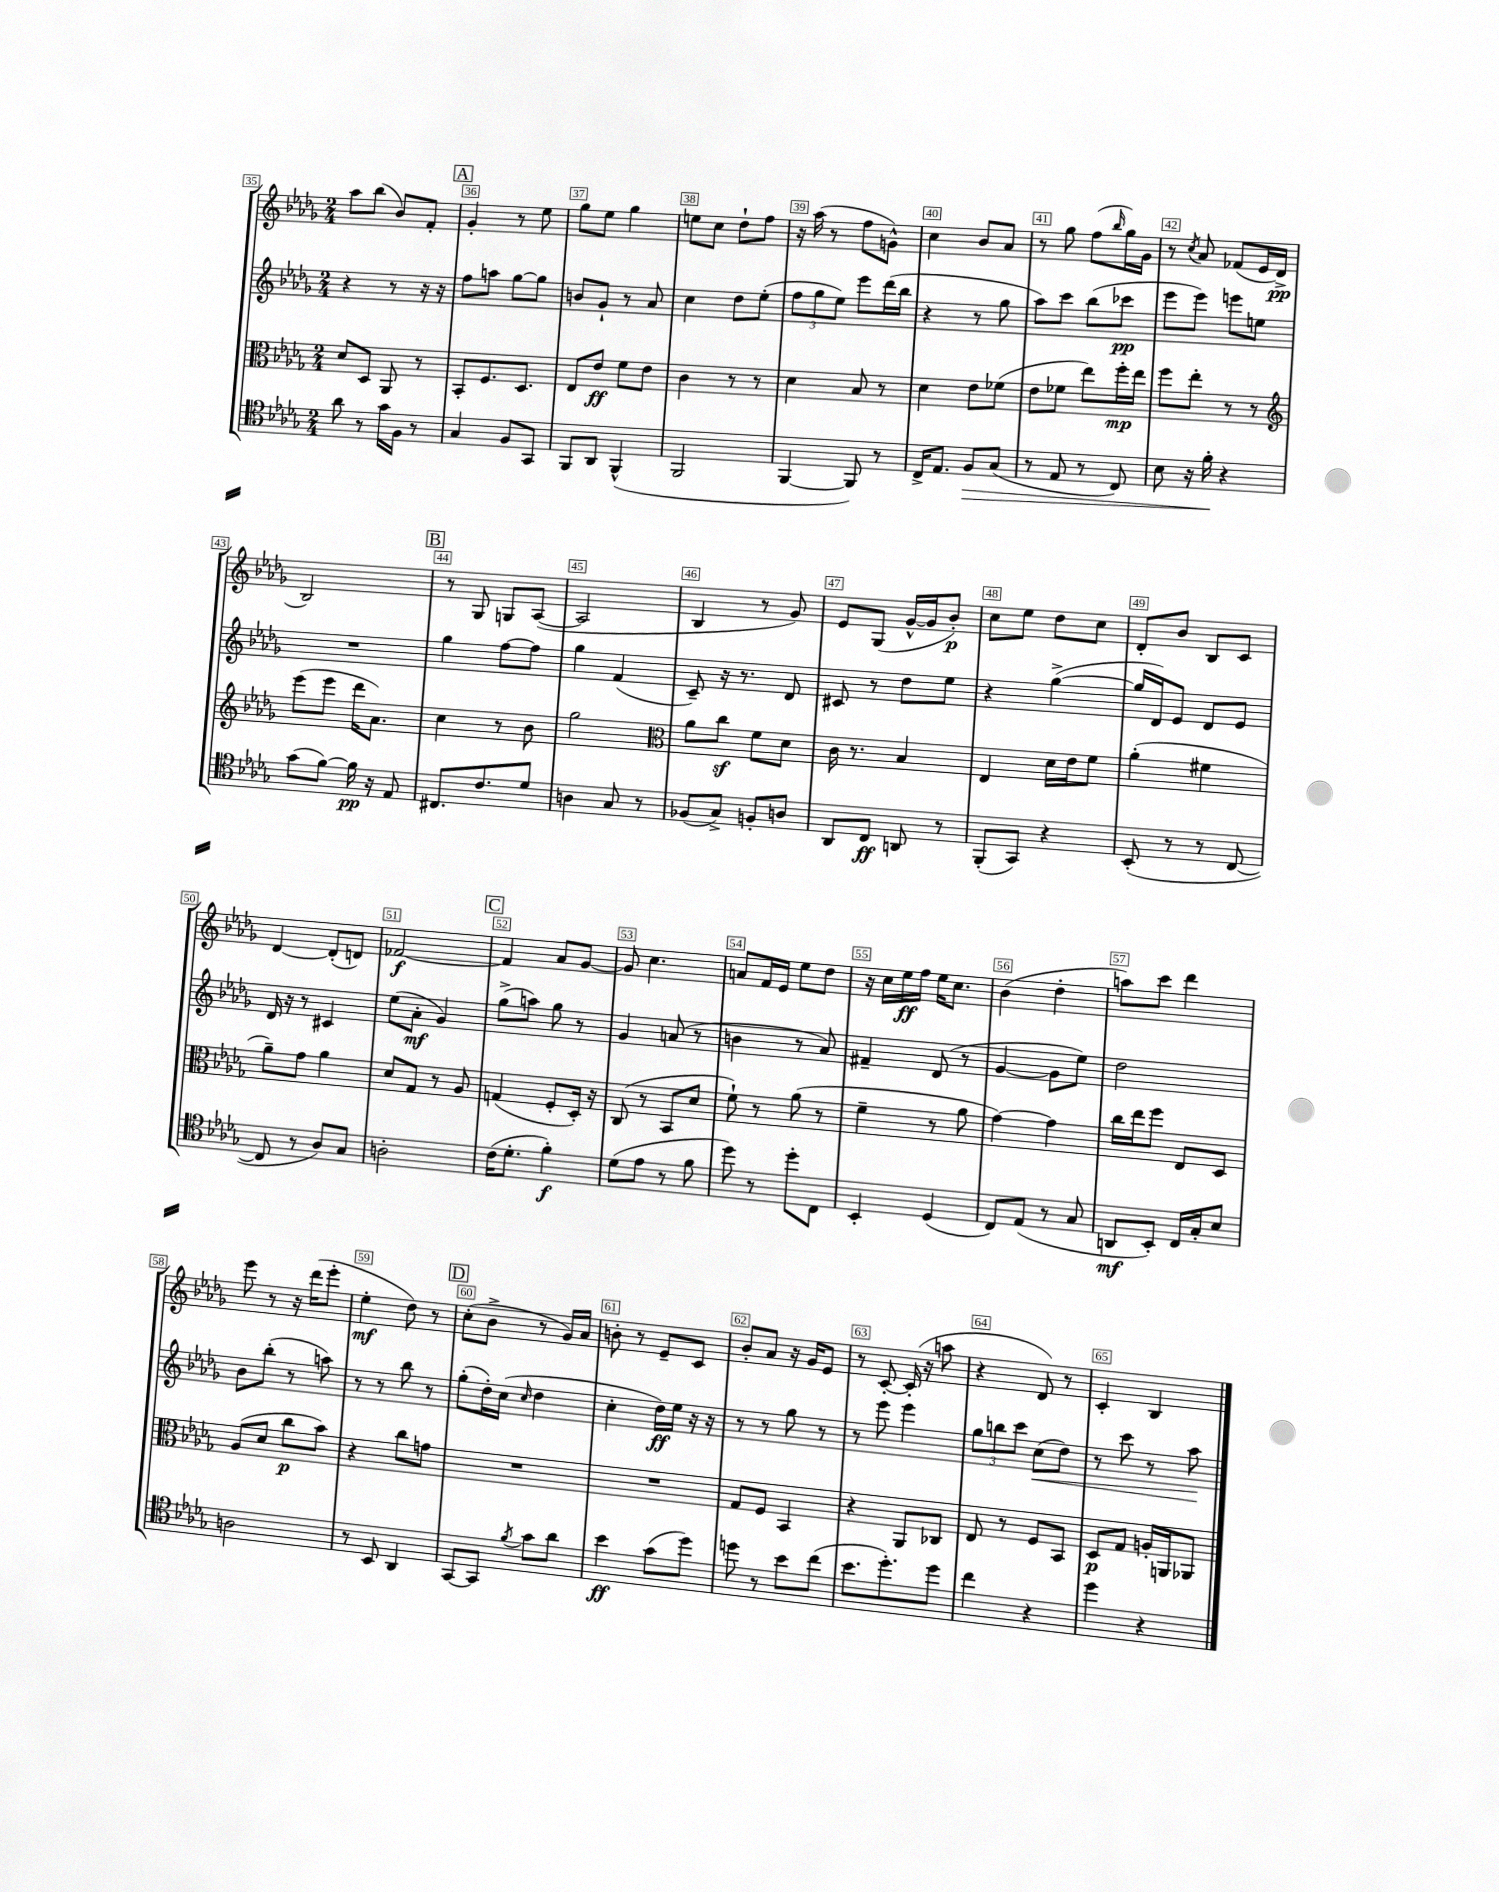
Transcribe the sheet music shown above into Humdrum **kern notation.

**kern	**kern	**kern	**kern
*staff4	*staff3	*staff2	*staff1
*clefC4	*clefC3	*clefG2	*clefG2
*k[b-e-a-d-g-]	*k[b-e-a-d-g-]	*k[b-e-a-d-g-]	*k[b-e-a-d-g-]
*M2/4	*M2/4	*M2/4	*M2/4
8a-	8d-	4r	8aa-
8r	8D-	.	(8bb-
16g-	8AA-	8r	8b-)
16F	.	.	.
8r	8r	16r	8f'
.	.	16r	.
=	=	=	=
4G-	8BB-'	8ff	4g-'
.	8.F	8aa	.
8F	.	[8gg-	8r
.	8.D-	.	.
8GG-	.	8gg-]	8ee-
=	=	=	=
8FF	8E-	8b	8gg-
8AA-	8e-	8g-`	8ee-
(4FF^^	8f	8r	4gg-
.	8e-	8a-	.
=	=	=	=
2FF	4c	4cc	8ee
.	.	.	8cc
.	8r	8dd-	8dd-`
.	8r	(8ee-'	8ff
=	=	=	=
[4FF	4d-	12ff	16r
.	.	.	(16aa-
.	.	12gg-	.
.	.	.	8r
.	.	12ee-)	.
8FF])	8B-	8eee-	8ff
8r	8r	(16ddd-	8g^^)
.	.	16bb-	.
=	=	=	=
16C^	4d-	4r	4cc
8.E-	.	.	.
8F	8e-	8r	8b-
(8G-	(8f-	8gg-	8a-
=	=	=	=
8r	8e-	8aa-)	8r
8E-	8f-	8ccc	8gg-
8r	8ee-)	(8bb-	(8ff
.	.	.	16qqbb-
8C)	16ff'	8ccc-	16gg-)
.	16ee-	.	16g-
=	=	=	=
8B-	8ff	8eee-	8r
.	.	.	8qcc
16r	8ee-'	8eee-)	8a-
16f'	.	.	.
4r	8r	8eee	(8f-
.	8r	8ee	16e-
.	.	.	16d-^
=	=	=	=
*	*clefG2	*	*
(8g-	(8eee-	2r	2B-)
[8f)	8eee-	.	.
16f]	16ddd-	.	.
16r	8.a-)	.	.
8E-	.	.	.
=	=	=	=
8.C#	4cc	4gg-	8r
.	.	.	8G-
8.c	.	.	.
.	8r	[8ff	8G
8d-	8b-	8ff]	([8A-
=	=	=	=
4A	2gg-	4gg-	2A-]
8G-	.	(4f	.
8r	.	.	.
=	=	=	=
*	*clefC3	*	*
(8F-	8a-	8c~)	4B-
8G-^)	8cc	16r	.
.	.	8.r	.
8F'	8f	.	8r
8A	8d-	8d-	8g-)
=	=	=	=
8AA-	16c	8c#	8e-
.	8.r	.	.
8C	.	8r	(8G-
8AA	4B-	8dd-	[16g-^^
.	.	.	16g-]
8r	.	8ee-	8b-')
=	=	=	=
(8FF'	4E-	4r	8cc
8GG-)	.	.	8ee-
4r	16d-	([4gg-^	8dd-
.	16e-	.	.
.	8f	.	8cc
=	=	=	=
(8BB-'	(4a-'	16gg-]	8d-'
.	.	16d-)	.
8r	.	8e-	8b-
8r	4f#	8d-	8B-
[8C	.	8e-	8c
=	=	=	=
8C]	8a-~)	16d-	[4d-
.	.	16r	.
8r	8g-	8r	.
8A-)	4a-	4c#	(8d-']
8G-	.	.	8d)
=	=	=	=
2A'	8d-	(8ee-	[2f-
.	8G-	8a-'	.
.	8r	4g-)	.
.	8A-	.	.
=	=	=	=
(16c	(4G	(8gg-^	4f-]
8.d-'	.	.	.
.	.	8aa)	.
4f')	8F'	8gg-	8a-
.	16D-')	8r	[8g-
.	16r	.	.
=	=	=	=
(8d-	(8C	4g-	8g-]
8e-	8r	.	4.cc
8r	8BB-	(8a	.
8f	8d-	8r	.
=	=	=	=
8dd-)	8f`)	4b	8a
8r	8r	.	16f
.	.	.	16e-
8dd-'	(8a-	8r	8ee-
8C	8r	8a-)	8dd-
=	=	=	=
4BB-'	4f~	4f#~	16r
.	.	.	16cc
.	.	.	16ee-
.	.	.	16ff
(4D-	8r	(8d-	16ee-
.	.	.	8.cc
.	8a-	8r	.
=	=	=	=
8C)	[4g-)	[4g-	(4b-
(8E-	.	.	.
8r	4g-]	8g-]	4dd-'
8G-	.	8ee-)	.
=	=	=	=
8AA	16cc	2dd-	8aa)
.	16ee-	.	.
8BB-')	8ff	.	8ccc
16C	8E-	.	4ddd-
16G-'	.	.	.
8B-	8D-	.	.
=	=	=	=
2A	(8A-	8b-	8eee-
.	8d-	(8bb-'	8r
.	8cc	8r	16r
.	.	.	(16ddd-
.	8b-)	8aa)	8eee-'
=	=	=	=
8r	4r	8r	4ee-'
8BB-	.	8r	.
4AA-	8cc	8bb-	8dd-)
.	8g	8r	8r
=	=	=	=
[8GG-	2r	(8gg-'	(8cc'
8GG-]	.	16dd-')	8b-^
.	.	(16cc	.
8qf	.	16qqcc	.
8g-	.	4dd-	8r
8a-	.	.	16g-)
.	.	.	16a-
=	=	=	=
4b-	2r	4cc'	8b'
.	.	.	8r
(8g-	.	16dd-)	8e-~
.	.	16ee-	.
8dd-)	.	16r	8c
.	.	16r	.
=	=	=	=
8dd	8G-	8r	8b-'
8r	8F	8r	8a-
8b-	4BB-	8gg-	16r
.	.	.	16g-
(8cc	.	8r	8e-
=	=	=	=
8.b-	4r	8r	8r
.	.	8eee-	[8c'
8.dd-')	.	.	.
.	8AA-	4eee-	(16c']
.	.	.	16r
8dd-	8C-	.	8aa
=	=	=	=
4cc	8E-	12gg-	4r
.	.	12bb	.
.	8r	.	.
.	.	12ccc	.
4r	8F	(8cc	8d-)
.	8BB-	8dd-)	8r
=	=	=	=
4dd-	8D-	8r	4c'
.	8G-	8ccc	.
4r	16A'	8r	4B-
.	16AA	.	.
.	8AA-	8aa-	.
==	==	==	==
*-	*-	*-	*-
